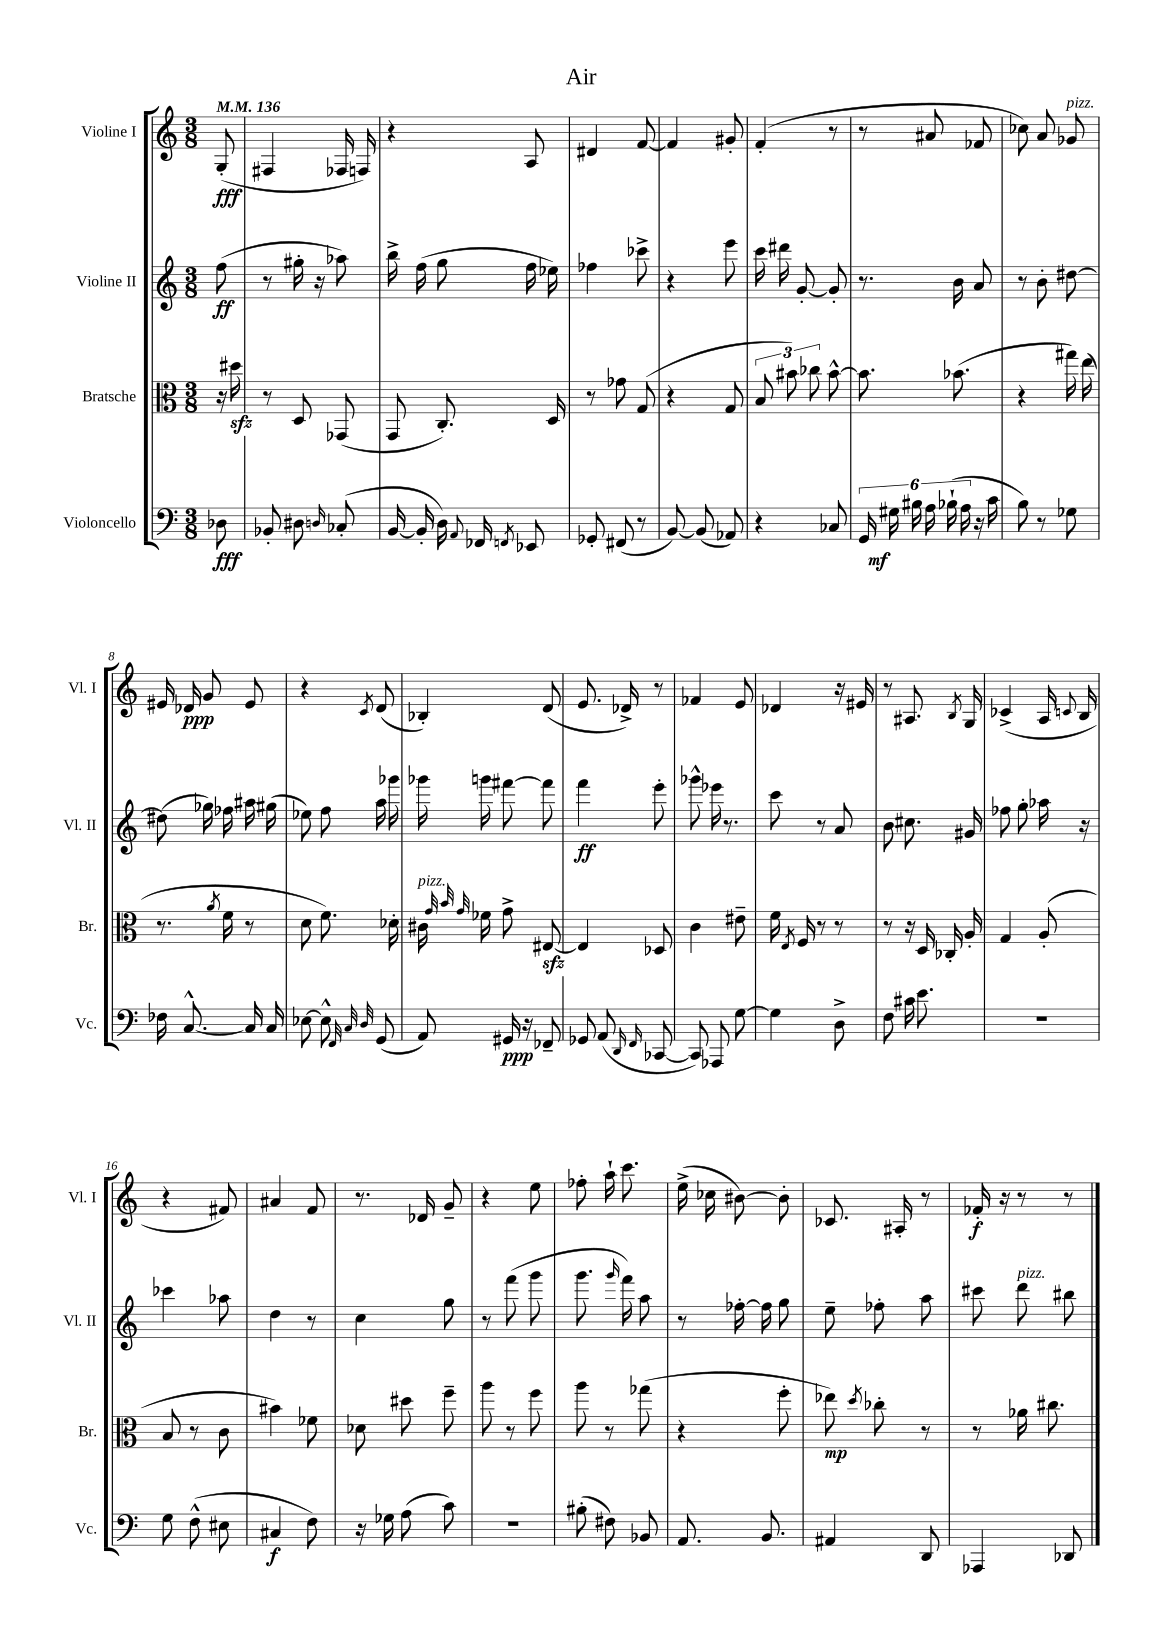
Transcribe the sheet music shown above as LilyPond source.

\header { title = "Air" }
<<
\new StaffGroup <<
\new Staff = "s0" \with { instrumentName = "Violine I" shortInstrumentName = "Vl. I" } {
    \clef treble \key c \major \numericTimeSignature \time 3/8 \partial 8 \tempo 4 = 136
    \autoBeamOff g8-.\fff( |
    fis4 fes16 f16) |
    r4 a8 |
    dis'4 f'8~ |
    f'4 gis'8-. |
    f'4-.( r8 |
    r8 ais'8 fes'8 |
    ces''8) a'8 ges'8^\markup { \italic "pizz." } |
    eis'16 des'16\ppp g'8 eis'8 |
    r4 \acciaccatura { c'8 } d'8( |
    bes4-.) d'8( |
    e'8. des'16->) r8 |
    fes'4 e'8 |
    des'4 r16 eis'16 |
    r8 ais8. \acciaccatura { b8 } g16 |
    ces'4->( a16 \appoggiatura { c'8 } b16 |
    r4 fis'8) |
    ais'4 f'8 |
    r8. des'16 g'8-- |
    r4 e''8 |
    fes''8-. a''16-! c'''8. |
    e''16->( ces''16 bis'8~) bis'8-. |
    ces'8. ais16-. r8 |
    fes'16-.\f r16 r8 r8 \bar "|." |
}
\new Staff = "s1" \with { instrumentName = "Violine II" shortInstrumentName = "Vl. II" } {
    \clef treble \key c \major \numericTimeSignature \time 3/8 \partial 8
    \autoBeamOff f''8\ff( |
    r8 gis''16-. r16 aes''8) |
    b''16-> f''16( g''8 f''16 ees''16) |
    fes''4 ces'''8-> |
    r4 e'''8 |
    c'''16 dis'''16 g'8~-. g'8-. |
    r8. b'16 a'8 |
    r8 b'8-. dis''8~ |
    dis''8( ges''16) fes''16 ais''16 gis''16( |
    ees''8) f''8 a''16 ges'''16 |
    ges'''16 g'''16 fis'''8~ fis'''8 |
    f'''4\ff e'''8-. |
    ges'''8-^ ees'''16 r8. |
    c'''8 r8 a'8 |
    b'8 cis''8. gis'16 |
    fes''8 g''8-. aes''16 r16 |
    ces'''4 aes''8 |
    d''4 r8 |
    c''4 g''8 |
    r8 f'''8( g'''8 |
    g'''8. \grace { g'''16 } f'''16) a''8 |
    r8 fes''16~-. fes''16 g''8 |
    e''8-- fes''8-. a''8 |
    cis'''8 d'''8^\markup { \italic "pizz." } bis''8 \bar "|." |
}
\new Staff = "s2" \with { instrumentName = "Bratsche" shortInstrumentName = "Br." } {
    \clef alto \key c \major \numericTimeSignature \time 3/8 \partial 8
    \autoBeamOff r16 dis''16\sfz |
    r8 d8 ges,8( |
    g,8 c8.-.) d16 |
    r8 ges'8 g8( |
    r4 g8 |
    \tuplet 3/2 { b8 bis'8) ces''8 } bis'8~-^ |
    bis'8. bes'8.( |
    r4 gis''16) e''16( |
    r8. \acciaccatura { a'8 } f'16 r8 |
    d'8 f'8.) des'16-. |
    cis'16^\markup { \italic "pizz." } \grace { g'32 b'32 g'32 } fes'16 g'8-> eis8~\sfz |
    eis4 des8 |
    c'4 eis'8-- |
    f'16 \acciaccatura { e8 } f16 r8 r8 |
    r8 r16 d16 ces16-. a16-. |
    g4 a8-.( |
    b8 r8 c'8 |
    bis'4) fes'8 |
    des'8 dis''8 f''8-- |
    a''8 r8 f''8 |
    a''8 r8 ges''8( |
    r4 f''8-. |
    ees''8\mp) \acciaccatura { d''8 } ces''8-. r8 |
    r8 aes'16 cis''8. \bar "|." |
}
\new Staff = "s3" \with { instrumentName = "Violoncello" shortInstrumentName = "Vc." } {
    \clef bass \key c \major \numericTimeSignature \time 3/8 \partial 8
    \autoBeamOff des8\fff |
    bes,8-. dis8 \grace { d16 } ces8-.( |
    b,16~ b,16-. d16) \appoggiatura { a,8 } fes,16 \acciaccatura { f,8 } ees,8 |
    ges,8-. fis,8( r8 |
    b,8~) b,8( aes,8) |
    r4 ces8 |
    \tuplet 6/4 { g,16 gis16\mf bis16 a16 bes16-!( a16 } r16 c'16 |
    b8) r8 ges8 |
    fes16 c8.~-^ c16 c16 |
    ees8~ ees8-^ \grace { f,32 c32 d32 } g,8( |
    a,8) gis,16\ppp r16 fes,8-- |
    ges,8 a,8( \grace { d,16 f,16 } ces,8~ |
    ces,8) aes,,8 g8~ |
    g4 d8-> |
    f8 cis'16 e'8. |
    R4. |
    g8 f8-^( eis8 |
    cis4\f f8) |
    r16 ges16 a8( c'8) |
    R4. |
    bis8-.( fis8) bes,8 |
    a,8. b,8. |
    ais,4 d,8 |
    aes,,4 des,8 \bar "|." |
}
>>
>>
